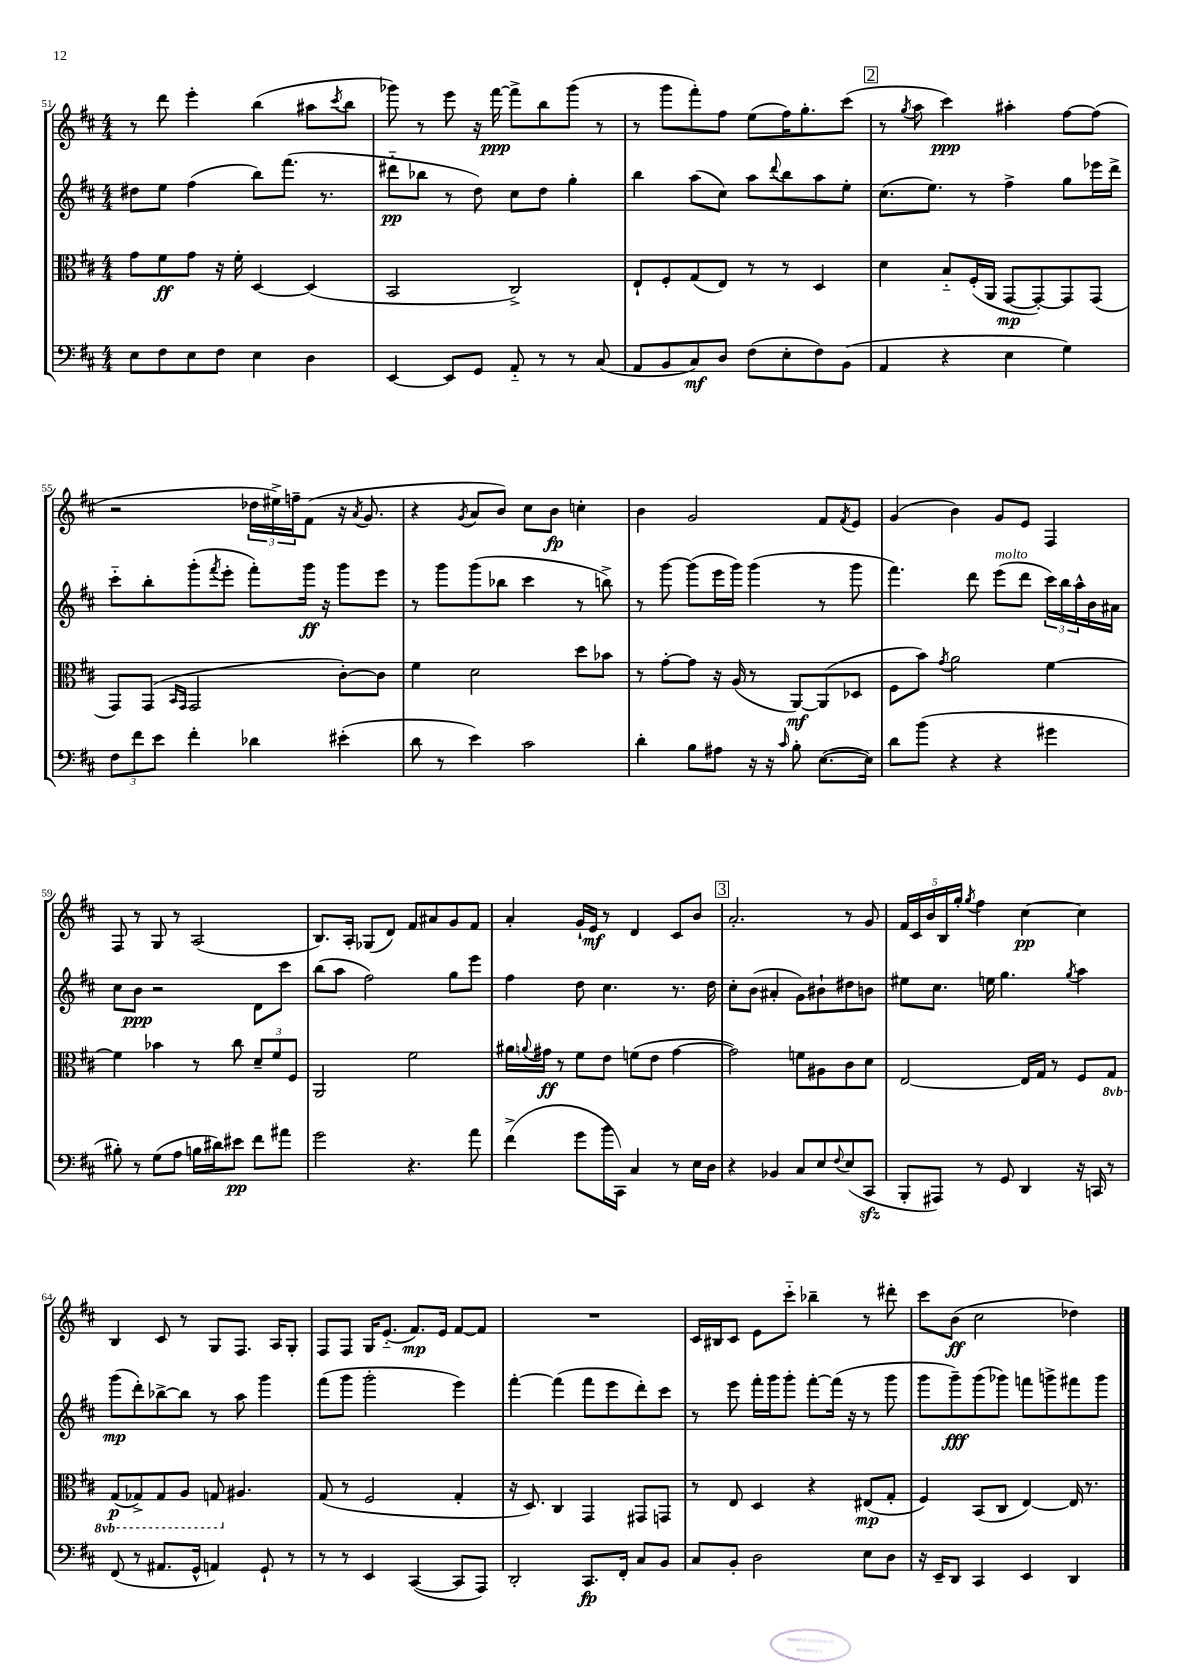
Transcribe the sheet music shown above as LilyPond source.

<<
\new StaffGroup <<
\new Staff = "s0" {
    \clef treble \key d \major \numericTimeSignature \time 4/4
    r8 d'''8 e'''4-. b''4( ais''8 \acciaccatura { cis'''8 } b''8 |
    ges'''8) r8 e'''8 r16 fis'''16~\ppp fis'''8-> b''8 ges'''8( r8 |
    r8 g'''8 fis'''8-.) fis''8 e''8( fis''16) g''8.-. cis'''8( |
    \mark \markup { \box "2" } r8 \acciaccatura { g''8 } a''8 cis'''4\ppp) ais''4-. fis''8~ fis''8( |
    r2 \tuplet 3/2 { des''16 eis''16->) f''16-- } fis'8( r16 \acciaccatura { a'8 } g'8. |
    r4 \acciaccatura { g'8 } a'8 b'8) cis''8 b'8\fp c''4-. |
    b'4 g'2 fis'8 \acciaccatura { fis'8 } e'8 |
    g'4( b'4) g'8 e'8 fis4 |
    fis8 r8 g8 r8 a2( |
    b8.) a16-. ges8( d'8) fis'8 ais'8 g'8 fis'8 |
    a'4-. g'16-! e'16\mf r8 d'4 cis'8 b'8 |
    \mark \markup { \box "3" } a'2.-. r8 g'8 |
    \tuplet 5/4 { fis'16 cis'16 b'16 b16 g''16-. } \acciaccatura { g''8 } fis''4 cis''4~\pp cis''4 |
    b4 cis'8 r8 g8 fis8. a16 g8-. |
    fis8 fis8 g16 e'8.-_( fis'8.\mp) e'16 fis'8~ fis'8 |
    R1 |
    cis'16 bis16 cis'8 e'8 cis'''8-_ bes''4-- r8 dis'''8-. |
    cis'''8 b'8\ff( cis''2 des''4) \bar "|." |
}
\new Staff = "s1" {
    \clef treble \key d \major \numericTimeSignature \time 4/4
    dis''8 e''8 fis''4( b''8) fis'''8.( r8. |
    dis'''8-_\pp bes''8 r8 d''8) cis''8 d''8 g''4-. |
    b''4 a''8( cis''8) a''8 \appoggiatura { d'''8 } b''8 a''8 e''8-. |
    \mark \markup { \box "2" } cis''8.( e''8.) r8 fis''4-> g''8 ees'''16 d'''16-> |
    cis'''8-_ b''8-. g'''8-.( \acciaccatura { fis'''8 } e'''8-. fis'''8-.) g'''16\ff r16 g'''8 e'''8 |
    r8 g'''8 g'''8( bes''8 cis'''4 r8 b''8->) |
    r8 g'''8~ g'''8( e'''16 g'''16) g'''4( r8 g'''8 |
    fis'''4.) d'''8 e'''8^\markup { \italic "molto" }( d'''8 \tuplet 3/2 { cis'''16) b''16 a''16-^ } b'16 ais'16 |
    cis''8 b'8\ppp r2 d'8 cis'''8 |
    b''8( a''8 fis''2) g''8 e'''8 |
    fis''4 d''8 cis''4. r8. d''16 |
    \mark \markup { \box "3" } cis''8-. b'8( ais'4-. g'8) bis'8-! dis''8 b'8 |
    eis''8 cis''8. e''16 g''4. \acciaccatura { g''8 } a''4 |
    g'''8\mp( d'''8-.) bes''8~-> bes''8 r8 a''8 g'''4 |
    fis'''8( g'''8 g'''2-. e'''4) |
    fis'''4~-. fis'''4( fis'''8 e'''8 d'''8-.) cis'''8 |
    r8 e'''8 fis'''16-. g'''16 g'''8-. fis'''8~-. fis'''16( r16 r8 g'''8 |
    g'''8 g'''8--\fff) g'''8( ges'''8) f'''8 g'''8-> fis'''8 g'''8 \bar "|." |
}
\new Staff = "s2" {
    \clef alto \key d \major \numericTimeSignature \time 4/4 \set Staff.ottavationMarkups = #ottavation-simple-ordinals
    g'8 fis'8\ff g'8 r16 fis'16-. d4~ d4( |
    b,2 cis2->) |
    e8-! fis8-. g8( e8) r8 r8 d4 |
    \mark \markup { \box "2" } d'4 b8-_ fis16-.( a,16 g,8~\mp g,8~-.) g,8 g,8( |
    g,8) g,8( \grace { b,16 g,16 } g,2 cis'8~-.) cis'8 |
    fis'4 d'2 d''8 bes'8 |
    r8 g'8~-. g'8 r16 a16( r8 a,8~\mf) a,8( des8 |
    fis8 b'8) \acciaccatura { g'8 } a'2 fis'4~ |
    fis'4 bes'4 r8 cis''8 \tuplet 3/2 { d'8-- fis'8 fis8 } |
    a,2 fis'2 |
    ais'16 \appoggiatura { a'8 } gis'16\ff r8 fis'8 e'8 f'8( e'8 gis'4~ |
    \mark \markup { \box "3" } gis'2) f'8 ais8 cis'8 d'8 |
    e2~ e16 g16 r8 fis8 \ottava #-1 g,8 |
    g,8\p( ges,8->) ges,8 a,8 g,8 \ottava #0 ais4. |
    g8( r8 fis2 g4-. |
    r16 d8.) cis4 g,4 gis,8 g,8 |
    r8 e8 d4 r4 eis8\mp( g8-. |
    fis4) b,8( cis8 e4~) e16 r8. \bar "|." |
}
\new Staff = "s3" {
    \clef bass \key d \major \numericTimeSignature \time 4/4
    e8 fis8 e8 fis8 e4 d4 |
    e,4~ e,8 g,8 a,8-_ r8 r8 cis8( |
    a,8 b,8 cis8\mf) d8 fis8( e8-. fis8) b,8( |
    \mark \markup { \box "2" } a,4 r4 e4 g4) |
    \tuplet 3/2 { fis8 fis'8 e'8 } fis'4-. des'4 eis'4-.( |
    d'8 r8 e'4) cis'2 |
    d'4-. b8 ais8 r16 r16 \grace { cis'16 } b8-. e8.~( e16) |
    d'8 b'8( r4 r4 gis'4 |
    bis8-.) r8 g8( a8 b16 dis'16) eis'8\pp fis'8 ais'8 |
    g'2 r4. a'8 |
    fis'4->( g'8 b'16 cis,16) cis4 r8 e16 d16 |
    \mark \markup { \box "3" } r4 bes,4 cis8 e8 \appoggiatura { fis8 } e8( cis,8\sfz |
    b,,8-. ais,,8) r8 g,8 d,4 r16 c,16 r8 |
    fis,8( r8 ais,8. g,16-^ a,4) g,8-! r8 |
    r8 r8 e,4 cis,4~( cis,8 a,,8) |
    d,2-. cis,8.\fp fis,16-. cis8 b,8 |
    cis8 b,8-. d2 e8 d8 |
    r16 e,16-- d,8 cis,4 e,4 d,4 \bar "|." |
}
>>
>>
\layout { \context { \Score currentBarNumber = #51 } }
